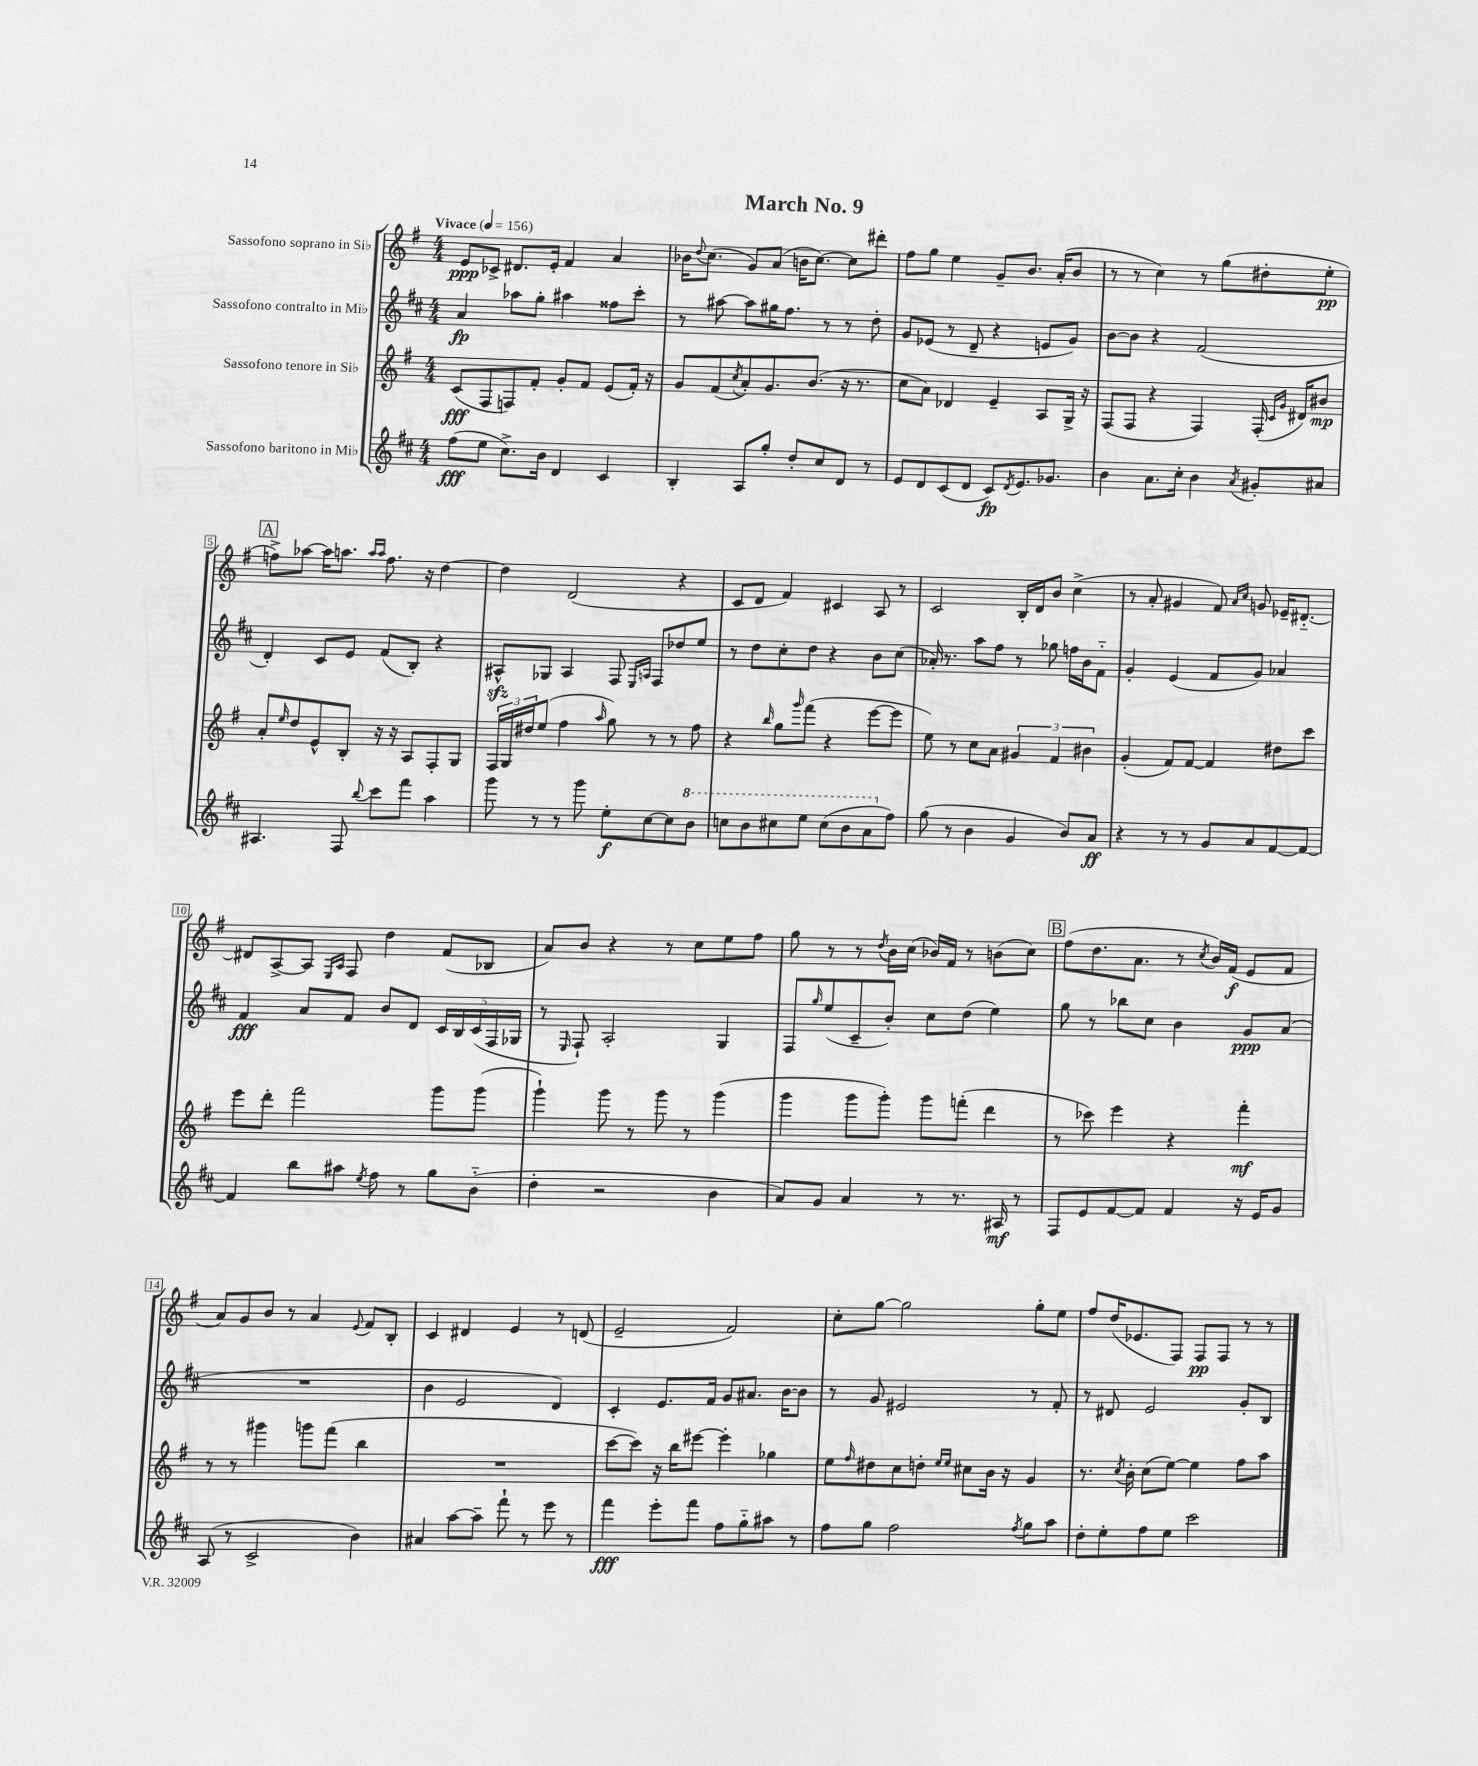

**kern	**dynam	**kern	**dynam	**kern	**dynam	**kern	**dynam
*part4	*part4	*part3	*part3	*part2	*part2	*part1	*part1
*staff4	*staff4	*staff3	*staff3	*staff2	*staff2	*staff1	*staff1
*I"Sassofono baritono in Mi♭	*	*I"Sassofono tenore in Si♭	*	*I"Sassofono contralto in Mi♭	*	*I"Sassofono soprano in Si♭	*
*clefG2	*	*clefG2	*	*clefG2	*	*clefG2	*
*k[f#c#]	*	*k[f#]	*	*k[f#c#]	*	*k[f#]	*
*M4/4	*	*M4/4	*	*M4/4	*	*M4/4	*
*MM156	*	*MM156	*	*MM156	*	*MM156	*
=1	=1	=1	=1	=1	=1	=1	=1
!	!	!	!	!	!	!LO:TX:a:B:t=Vivace	!
(8ff#\L	fff	(8c/L	fff	4a/	fp	8e/L	ppp
8ee\J	.	8F#/	.	.	.	8c-X^/J	.
8.cc#^\L)	.	8Fn/)	.	8aa-X\L	.	8.d#X/L	.
.	.	8f#'/J	.	8gg'\J	.	.	.
16b\Jk	.	.	.	.	.	16e'/Jk	.
4d/	.	8g'/L	.	4aa#X\	.	4f#/	.
.	.	8f#/J	.	.	.	.	.
4c#/	.	(8e/L	.	8ff##X\L	.	4a/	.
.	.	16f#'/Jk)	.	8ccc#'\J	.	.	.
.	.	16r	.	.	.	.	.
=2	=2	=2	=2	=2	=2	=2	=2
4B'/	.	8g/L	.	8r	.	16b-X\KL	.
.	.	.	.	.	.	8qqdd/	.
.	.	.	.	.	.	(8.cc\J	.
.	.	(8f#/	.	[8aa#X\	.	.	.
.	.	8qcc/	.	.	.	.	.
8A/L	.	8a'/)	.	8aa#\L]	.	8g/L)	.
8gg'/J	.	8.g/	.	16gg#X\K	.	(8a/J	.
.	.	.	.	8.ff#\J	.	.	.
8dd'/L	.	.	.	.	.	16bn\KL	.
.	.	(8.b/J	.	.	.	[8.cc\J)	.
8cc#/	.	.	.	8r	.	.	.
8d/J	.	16r	.	8r	.	8cc\L]	.
.	.	8.r	.	.	.	.	.
8r	.	.	.	8dd'\	.	8ddd#X'\J	.
=3	=3	=3	=3	=3	=3	=3	=3
8e/L	.	8cc\L	.	8g/L	.	8ff#\L	.
8d/	.	8a\J)	.	(8e-X/J	.	8gg\J	.
(8c#/	.	4d-X/	.	8r	.	4ee\	.
8d/J	.	.	.	8d~/	.	.	.
8c#/L)	fp	4e~/	.	4r	.	8g~/L	.
8qd/	.	.	.	.	.	.	.
8.e/	.	.	.	.	.	8.b/J	.
.	.	8A/L	.	8en/L	.	.	.
8.g-X/J	.	.	.	.	.	(16a'/KL	.
.	.	16G^/Jk	.	8g/J)	.	8b/J	.
.	.	16r	.	.	.	.	.
=4	=4	=4	=4	=4	=4	=4	=4
4b\	.	(8F#/L	.	[8b\L	.	8r	.
.	.	8F#/J	.	8b\J]	.	8r	.
8.a\L	.	4r	.	4r	.	4cc\)	.
16cc#'\Jk	.	.	.	.	.	.	.
4b\	.	4F#/)	.	(2f#/	.	8r	.
.	.	.	.	.	.	(8gg\L	.
8qa/	.	.	.	.	.	.	.
8g#X'/L	.	(16F#'/	.	.	.	8dd#X'\	.
.	.	16qqc/LL	.	.	.	.	.
.	.	16qqg/JJ	.	.	.	.	.
.	.	16d#X/KL)	.	.	.	.	.
8a#X/J	.	8b#X/J	mp	.	.	8ee'\J	pp
!!LO:LB:g=z
!!LO:REH:place=s1:t=A
=5	=5	=5	=5	=5	=5	=5	=5
4.A#X/	.	8a'/L	.	4d'/)	.	8ffn^\L)	.
.	.	16qqee/	.	.	.	.	.
.	.	8dd/	.	.	.	[8aa-X\J	.
.	.	8e^^/	.	8c#/L	.	16aa-\KL]	.
.	.	.	.	.	.	8.aan\J	.
8F#/	.	8B'/J	.	8e/J	.	.	.
.	.	.	.	.	.	16qqaa/LL	.
8qqbb/	.	.	.	.	.	16qqaa/JJ	.
8ccc#\L	.	16r	.	(8f#/L	.	8.ff\	.
.	.	16r	.	.	.	.	.
8fff#\J	.	8A/L	.	8B'/J)	.	.	.
.	.	.	.	.	.	16r	.
4aa\	.	8F#'/	.	4r	.	[4dd\	.
.	.	8G/J	.	.	.	.	.
=6	=6	=6	=6	=6	=6	=6	=6
8ggg\	.	24F#/LL	.	8A#Xzz^^/L	.	4dd\]	.
.	.	24G/	.	.	.	.	.
.	.	24dd#X/J	.	.	.	.	.
8r	.	(8ee/J	.	8G-X/J	.	.	.
8r	.	4ff#\	.	4A#/	.	(2d/	.
8ggg\	.	.	.	.	.	.	.
.	.	16qqaa/	.	.	.	.	.
8ee'\L	f	8gg\)	.	8F#/	.	.	.
.	.	.	.	16qqE/LL	.	.	.
.	.	.	.	16qqAn/JJ	.	.	.
[8cc#\	.	8r	.	8F#/L	.	.	.
8cc#\]	.	8r	.	8dd-X/	.	4r	.
*8va	*	*	*	*	*	*	*
8bb\J	.	8ff#\	.	8ee/J	.	.	.
=7	=7	=7	=7	=7	=7	=7	=7
8cccn\L	.	4r	.	8r	.	8c/L	.
8bb\	.	.	.	8dd\L	.	8d/J	.
.	.	16qqbb/	.	.	.	.	.
8ccc#X\	.	8gg\L	.	8cc#'\	.	4f#/)	.
.	.	16qqggg/	.	.	.	.	.
8eee\J	.	(8fff#\J	.	8dd\J	.	.	.
(8ccc#\L	.	4r	.	4r	.	4c#X/	.
8bb\	.	.	.	.	.	.	.
8aa\	.	[8eee\L	.	8b\L	.	8A/	.
*X8va	*	*	*	*	*	*	*
8ff#\J)	.	8eee\J]	.	(8cc#\J	.	8r	.
=8	=8	=8	=8	=8	=8	=8	=8
(8gg\	.	8ee\)	.	16a-X'/)	.	2c/	.
.	.	.	.	8.r	.	.	.
8r	.	8r	.	.	.	.	.
4b\	.	8cc\L	.	8aa\L	.	.	.
.	.	8a\J	.	8ff#\J	.	.	.
4g/	.	6g#X/	.	8r	.	16B'/LL	.
.	.	.	.	.	.	16d/J	.
.	.	.	.	8gg-X\	.	8b/J	.
.	.	6f#/	.	.	.	.	.
8b/L)	.	.	.	16ffn\LL	.	(4cc^\	.
.	.	.	.	16b\J	.	.	.
.	.	6b#X\	.	.	.	.	.
8a/J	ff	.	.	8f#\J	.	.	.
=9	=9	=9	=9	=9	=9	=9	=9
4r	.	(4g'/	.	4g'/	.	8r	.
.	.	.	.	.	.	8a'/	.
8r	.	8f#/L)	.	(4e/	.	4g#X/	.
8r	.	[8f#/J	.	.	.	.	.
8g/L	.	4f#/]	.	8f#/L	.	8f#/)	.
.	.	.	.	.	.	16qqa/LL	.
.	.	.	.	.	.	16qqcc/JJ	.
8a/	.	.	.	8g/J)	.	8gn/	.
[8f#/	.	8dd#X\L	.	4a-X/	.	16e-X~/KL	.
.	.	.	.	.	.	[8.d#X/J	.
8f#/J_	.	8ccc\J	.	.	.	.	.
!!LO:LB:g=z
=10	=10	=10	=10	=10	=10	=10	=10
4f#/]	.	8eee\L	.	4f#/	fff	8d#X/L]	.
.	.	8ddd'\J	.	.	.	[8A^/	.
8bb\L	.	2fff#\	.	8a/L	.	8A/J]	.
.	.	.	.	.	.	16qqE/LL	.
.	.	.	.	.	.	16qqA/JJ	.
8aa#X\J	.	.	.	8f#/J	.	8F#/	.
8qee/	.	.	.	.	.	.	.
8ff#\	.	.	.	8b/L	.	4dd\	.
8r	.	.	.	8d/J	.	.	.
8gg\L	.	8ggg\L	.	20c#/LL	.	(8f#/L	.
.	.	.	.	20B/	.	.	.
.	.	.	.	(20c#/	.	.	.
(8b\J	.	(8ggg\J	.	.	.	8B-X/J	.
.	.	.	.	20F#/	.	.	.
.	.	.	.	20G-X/JJ	.	.	.
=11	=11	=11	=11	=11	=11	=11	=11
4dd'\	.	4ggg`\)	.	8r	.	8a/L)	.
.	.	.	.	16qqE/	.	.	.
.	.	.	.	8F#`/)	.	8b/J	.
2r	.	8ggg\	.	2A'/	.	4r	.
.	.	8r	.	.	.	.	.
.	.	8ggg\	.	.	.	8r	.
.	.	8r	.	.	.	8cc\L	.
4b\	.	(4ggg\	.	4G/	.	8ee\	.
.	.	.	.	.	.	8ff#\J	.
=12	=12	=12	=12	=12	=12	=12	=12
8a/L)	.	4ggg\	.	8F#/L	.	8gg\	.
.	.	.	.	16qqgg/	.	.	.
8g/J	.	.	.	(8ee/	.	8r	.
4a/	.	8ggg\L	.	8c#~/	.	8r	.
.	.	.	.	.	.	8qdd/	.
.	.	8ggg'\J)	.	8b'/J)	.	16b\LL	.
.	.	.	.	.	.	(16cc\JJ	.
8r	.	8ggg\L	.	8cc#\L	.	16b-X/LL)	.
.	.	.	.	.	.	16f#/JJ	.
8.r	.	(8fffn'\J	.	(8dd\J	.	8r	.
.	.	4ddd\	.	4ee\)	.	(8bn\L	.
16A#X/	mf	.	.	.	.	.	.
8r	.	.	.	.	.	8cc\J)	.
!!LO:REH:place=s1:t=B
=13	=13	=13	=13	=13	=13	=13	=13
8F#/L	.	8r	.	8gg\	.	(8ff#\L	.
8e/	.	8ccc-X\)	.	8r	.	8.dd\	.
[8f#/	.	4eee\	.	8bb-X\L	.	.	.
.	.	.	.	.	.	8.a\J	.
8f#/J]	.	.	.	8cc#\J	.	.	.
4f#/	.	4r	.	4b\	.	8r	.
.	.	.	.	.	.	8qcc/	.
.	.	.	.	.	.	16b/LL)	.
.	.	.	.	.	.	(16f#/JJ	f
16r	.	4fff#'\	mf	8g/L	ppp	8e/L	.
16e/KL	.	.	.	.	.	.	.
8g/J	.	.	.	(8a/J	.	8f#/J	.
!!LO:LB:g=z
=14	=14	=14	=14	=14	=14	=14	=14
(8A/	.	8r	.	1r	.	8a/L)	.
8r	.	8r	.	.	.	8g/	.
2c#^/	.	4ggg#X\	.	.	.	8b/J	.
.	.	.	.	.	.	8r	.
.	.	8gggn\L	.	.	.	4a/	.
.	.	(8fff#\J	.	.	.	.	.
.	.	.	.	.	.	8qqe/	.
4b\)	.	4bb\	.	.	.	8f#/L	.
.	.	.	.	.	.	8B'/J	.
=15	=15	=15	=15	=15	=15	=15	=15
4a#X/	.	1r	.	4b\	.	4c/	.
[8aa\L	.	.	.	2e/	.	4d#X/	.
8aa~\J]	.	.	.	.	.	.	.
8fff#`\	.	.	.	.	.	4e/	.
8r	.	.	.	.	.	.	.
8eee\	.	.	.	4d/)	.	8r	.
8r	.	.	.	.	.	(8dn/	.
=16	=16	=16	=16	=16	=16	=16	=16
4fff#\	fff	[8ccc\L	.	4c#'/	.	2e~/	.
.	.	8ccc\J])	.	.	.	.	.
8eee'\L	.	16r	.	8.e/L	.	.	.
.	.	16bb\KL	.	.	.	.	.
8fff#\J	.	[8eee#X\J	.	.	.	.	.
.	.	.	.	16f#/Jk	.	.	.
8ff#\L	.	4eee#'\]	.	8g/L	.	2f#/)	.
8gg\	.	.	.	8.a#X/J	.	.	.
8aa#X\J	.	4gg-X\	.	.	.	.	.
.	.	.	.	[16b\KL	.	.	.
8r	.	.	.	8b\J]	.	.	.
=17	=17	=17	=17	=17	=17	=17	=17
8ff#\L	.	8ee\L	.	8r	.	8cc'\L	.
.	.	16qqff#/	.	.	.	.	.
8gg\J	.	8dd#X\	.	8g/	.	[8gg\J	.
2ff#\	.	8cc\	.	2e#X/	.	2gg\]	.
.	.	8ddn'\J	.	.	.	.	.
.	.	16qqee/LL	.	.	.	.	.
.	.	16qqee/JJ	.	.	.	.	.
.	.	8cc#X\L	.	.	.	.	.
.	.	16b\Jk	.	.	.	.	.
.	.	16r	.	.	.	.	.
8qff#/	.	.	.	.	.	.	.
8gg\L	.	4g/	.	8r	.	8gg'\L	.
8aa\J	.	.	.	8f#'/	.	8ee\J	.
=18	=18	=18	=18	=18	=18	=18	=18
8dd'\L	.	8.r	.	8r	.	8ff#/L	.
8ee'\	.	.	.	8d#X/	.	(16dd/K	.
.	.	8qcc/	.	.	.	.	.
.	.	16b'\	.	.	.	8.e-X/	.
8ff#\	.	(8cc\L	.	2e/	.	.	.
8ee\J	.	[8ee\J)	.	.	.	8F#/J)	.
2ccc#\	.	4ee\]	.	.	.	8F#/L	pp
.	.	.	.	.	.	8F#/J	.
.	.	8ff#\L	.	8g'/L	.	8r	.
.	.	8aa\J	.	8B/J	.	8r	.
==	==	==	==	==	==	==	==
*-	*-	*-	*-	*-	*-	*-	*-
